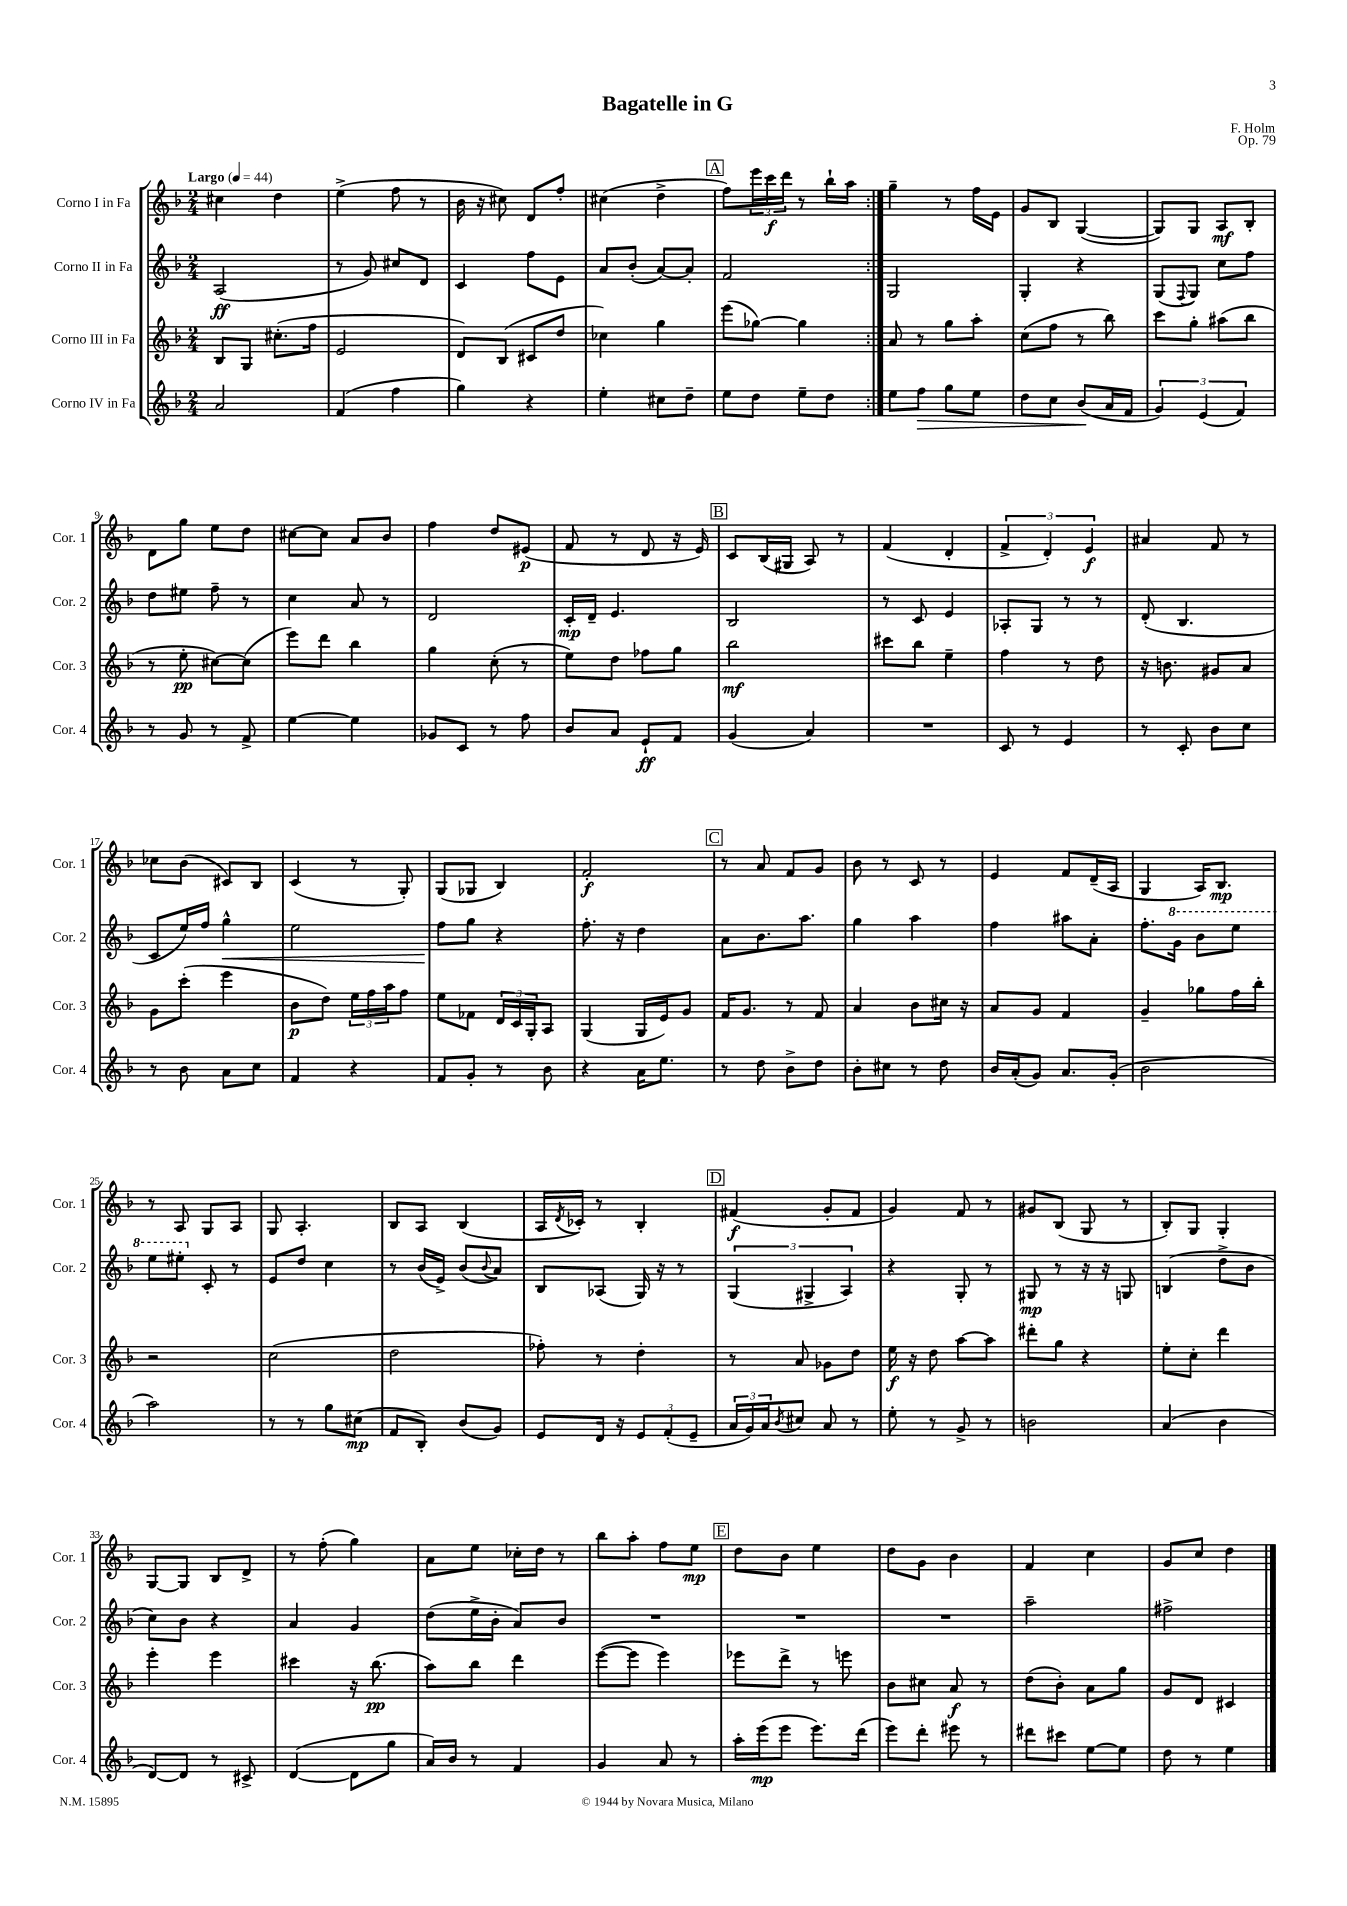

**kern	**kern	**kern	**kern
*staff4	*staff3	*staff2	*staff1
*clefG2	*clefG2	*clefG2	*clefG2
*k[b-]	*k[b-]	*k[b-]	*k[b-]
*M2/4	*M2/4	*M2/4	*M2/4
*MM44	*MM44	*MM44	*MM44
2a	8B-	(2A	4cc#
.	8G	.	.
.	(8.cc#'	.	4dd
.	16ff	.	.
=	=	=	=
(4f	2e	8r	(4ee^
.	.	8g)	.
4ff	.	8cc#	8ff
.	.	8d	8r
=	=	=	=
4gg)	8d)	4c	16b-
.	.	.	16r
.	(8B-	.	8cc#)
4r	8c#	8ff	8d
.	8dd	8e	8ff'
=	=	=	=
4ee'	4cc-)	8a	(4cc#
.	.	(8b-'	.
8cc#	4gg	[8a)	4dd^
8dd~	.	8a']	.
=	=	=	=
8ee	(8eee	2f	8ff)
8dd	[8gg-)	.	24eee
.	.	.	24ccc
.	.	.	24ddd
8ee~	4gg-]	.	8r
8dd	.	.	16bb-`
.	.	.	16aa
=:|!	=:|!	=:|!	=:|!
8ee	8a	2G	4gg~
8ff	8r	.	.
8gg	8gg	.	8r
8ee	8aa'	.	16ff
.	.	.	16e
=	=	=	=
8dd	(8cc	4G'	8g
8cc	8ff	.	8B-
(8b-	8r	4r	([4G
16a	8bb-)	.	.
16f	.	.	.
=	=	=	=
6g)	8ccc	(8G	8G])
.	.	8qqF	.
.	8gg'	8G)	8G
(6e	.	.	.
.	(8aa#	8cc	8A
6f)	.	.	.
.	8bb-	8ff	8B-'
=	=	=	=
8r	8r	8dd	8d
8g	8ee'	8ee#	8gg
8r	[8cc#)	8ff~	8ee
8f^	(8cc#]	8r	8dd
=	=	=	=
[4ee	8eee)	4cc	[8cc#
.	8ddd	.	8cc#]
4ee]	4bb-	8a	8a
.	.	8r	8b-
=	=	=	=
8g-	4gg	2d	4ff
8c	.	.	.
8r	(8cc'	.	8dd
8ff	8r	.	(8e#
=	=	=	=
8b-	8ee)	16c'	8f
.	.	16d~	.
8a	8dd	4.e	8r
8e`	8ff-	.	8d
8f	8gg	.	16r
.	.	.	16e)
=	=	=	=
(4g	2bb-	2B-	8c
.	.	.	(16B-
.	.	.	16G#
4a)	.	.	8A)
.	.	.	8r
=	=	=	=
2r	8ccc#	8r	(4f
.	8bb-	8c	.
.	4ee~	4e	4d'
=	=	=	=
8c	4ff	8A-'	6f^
8r	.	8G	.
.	.	.	6d')
4e	8r	8r	.
.	.	.	6e
.	8dd	8r	.
=	=	=	=
8r	16r	(8d'	4a#
.	8.b	.	.
8c'	.	4.B-	.
8b-	8g#	.	8f
8cc	8a	.	8r
=	=	=	=
8r	8g	8c	8cc-
8b-	(8ccc'	16ee)	(8b-
.	.	16ff	.
8a	4eee	4gg^^	8c#)
8cc	.	.	8B-
=	=	=	=
4f	8b-	2ee	(4c
.	8dd)	.	.
4r	24ee	.	8r
.	24ff	.	.
.	24aa	.	.
.	8ff	.	8G')
=	=	=	=
8f	8ee	8ff	(8G
8g'	8f-	8gg	8G-
8r	24d	4r	4B-)
.	24c	.	.
.	24G'	.	.
8b-	8A	.	.
=	=	=	=
4r	(4G	8.ff'	2f'
.	.	16r	.
16a	16G	4dd	.
8.ee	16e)	.	.
.	8g	.	.
=	=	=	=
8r	16f	8a	8r
.	8.g	.	.
8dd	.	8.b-	8a
8b-^	8r	.	8f
.	.	8.aa	.
8dd	8f	.	8g
=	=	=	=
8b-'	4a	4gg	8b-
8cc#	.	.	8r
8r	8b-	4aa	8c
8dd	16cc#	.	8r
.	16r	.	.
=	=	=	=
16b-	8a	4ff	4e
(16a'	.	.	.
8g)	8g	.	.
8.a	4f	8aa#	8f
.	.	8a'	(16d~
(16g'	.	.	16A
=	=	=	=
2b-	4g~	8.ff'	4G
.	.	16gg	.
.	8gg-	8bb-	16A)
.	.	.	8.B-
.	16ff	8eee	.
.	16bb-'	.	.
=	=	=	=
2aa)	2r	8eee	8r
.	.	8eee#'	8A
.	.	8c'	8G
.	.	8r	8A
=	=	=	=
8r	(2cc	8e	8G
8r	.	8dd	4.A'
8gg	.	4cc	.
(8cc#	.	.	.
=	=	=	=
8f	2dd	8r	8B-
8B-')	.	(16b-	8A
.	.	16e^)	.
(8b-	.	(8b-	(4B-
.	.	8qqb-	.
8g)	.	8a)	.
=	=	=	=
8e	8ff-')	8B-	16A
.	.	.	8qd
.	.	.	16c-')
16d	8r	(8A-	8r
16r	.	.	.
12e	4dd'	16G)	4B-'
.	.	16r	.
(12f'	.	.	.
.	.	8r	.
12e~	.	.	.
=	=	=	=
24a	8r	(6G	(4f#
24g)	.	.	.
24a	.	.	.
8qb-	.	.	.
8cc#	8a	.	.
.	.	6G#^	.
8a	8g-	.	8g'
.	.	6A)	.
8r	8dd	.	8f#
=	=	=	=
8ee'	16ee	4r	4g)
.	16r	.	.
8r	8dd	.	.
8g^	[8aa	8G'	8f
8r	8aa]	8r	8r
=	=	=	=
2b	8ddd#'	8G#	8g#
.	8gg	8r	(8B-
.	4r	16r	8G
.	.	16r	.
.	.	8G	8r
=	=	=	=
(4a	8ee'	(4B	8B-')
.	8cc'	.	8G
4b-	4ddd	8dd^	4G'
.	.	8b-	.
=	=	=	=
[8d)	4eee'	8cc)	[8G
8d]	.	8b-	8G]
8r	4eee	4r	8B-
8c#^	.	.	8d^
=	=	=	=
([4d	4ccc#	4a	8r
.	.	.	(8ff'
8d]	16r	4g	4gg)
.	(8.bb-	.	.
8gg	.	.	.
=	=	=	=
16a)	8aa)	(8dd	8a
16b-	.	.	.
8r	8bb-	16ee^	8ee
.	.	16b-'	.
4f	4ddd	8a)	16cc-'
.	.	.	16dd
.	.	8b-	8r
=	=	=	=
4g	([8eee	2r	8bb-
.	8eee]	.	8aa'
8a	4eee)	.	8ff
8r	.	.	8ee
=	=	=	=
16aa'	8eee-	2r	8dd
(16eee	.	.	.
8eee	8ddd^	.	8b-
8.eee)	8r	.	4ee
.	8eee	.	.
(16ddd	.	.	.
=	=	=	=
8eee)	8b-	2r	8dd
8ddd'	8cc#	.	8g
8eee#	8a	.	4b-
8r	8r	.	.
=	=	=	=
8ddd#	(8dd	2aa~	4f
8ccc#	8b-')	.	.
[8ee	8a	.	4cc
8ee]	8gg	.	.
=	=	=	=
8dd	8g	2ff#^	8g
8r	8d	.	8cc
4ee	4c#	.	4dd
==	==	==	==
*-	*-	*-	*-
